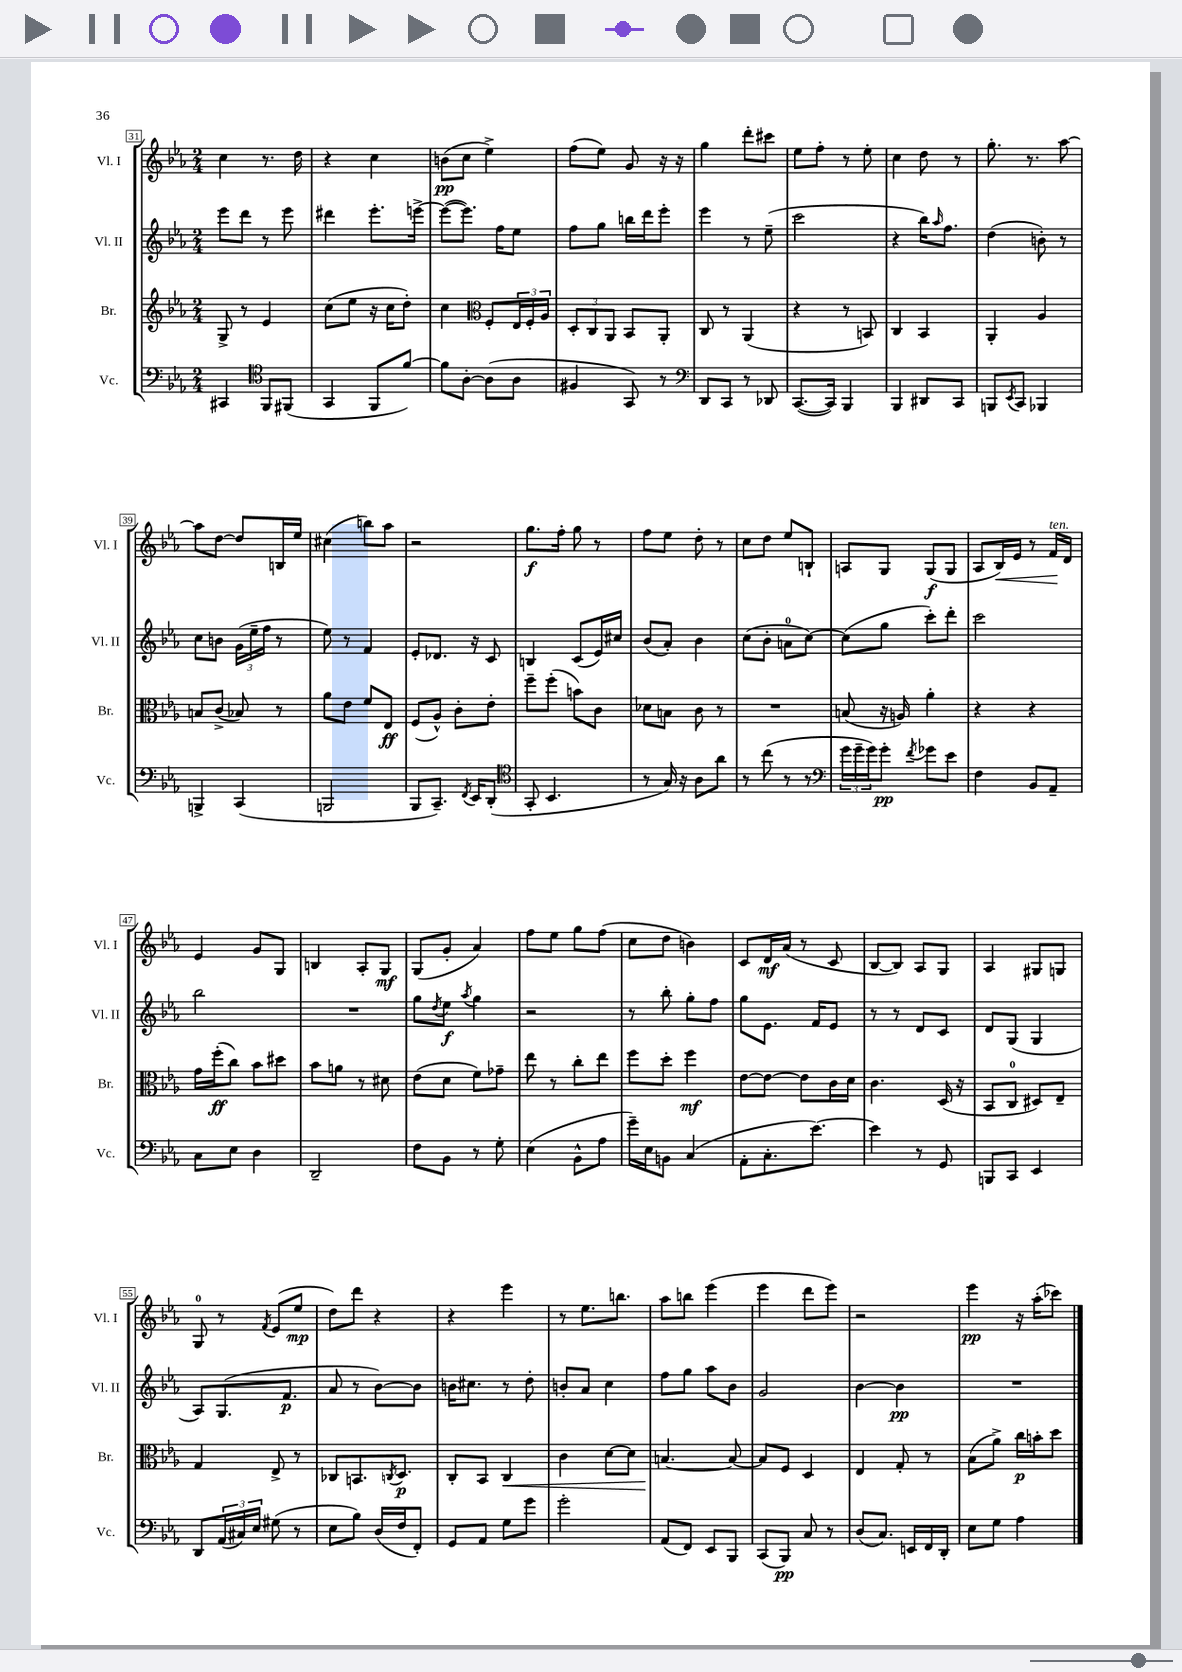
<<
\new StaffGroup <<
\new Staff = "s0" \with { instrumentName = "Vl. I" shortInstrumentName = "Vl. I" } {
    \clef treble \key ees \major \numericTimeSignature \time 2/4
    c''4 r8. d''16 |
    r4 c''4 |
    b'8\pp( c''8 ees''4->) |
    f''8( ees''8) g'8 r16 r16 |
    g''4 d'''8-. cis'''8 |
    ees''8 f''8-. r8 ees''8-. |
    c''4 d''8 r8 |
    g''8.-. r8. aes''8~ |
    aes''8 d''8~ d''8 b16 ees''16 |
    cis''4( b''8) aes''8 |
    r2 |
    g''8.\f f''16-. g''8 r8 |
    f''8 ees''8 d''8-. r8 |
    c''8 d''8 ees''8 b8-! |
    a8 g8 g8\f( g8 |
    aes8 bes16\<) ees'16 r8 f'16\!^\markup { \italic "ten." } d'16 |
    ees'4 g'8 g8 |
    b4 aes8-. g8\mf |
    g8( g'8-. aes'4) |
    f''8 ees''8 g''8 f''8( |
    c''8 d''8 b'4) |
    c'8 d'16\mf aes'16( r8 c'8 |
    bes8~ bes8) aes8 g8 |
    aes4 gis8 g8 |
    g8-0 r8 \acciaccatura { f'8 } ees'8( ees''8\mp |
    d''8) d'''8 r4 |
    r4 ees'''4 |
    r8 ees''8. b''8. |
    aes''8 b''8 ees'''4( |
    ees'''4 d'''8 ees'''8) |
    r2 |
    ees'''4\pp r16 aes''16-.( ces'''8) \bar "|." |
}
\new Staff = "s1" \with { instrumentName = "Vl. II" shortInstrumentName = "Vl. II" } {
    \clef treble \key ees \major \numericTimeSignature \time 2/4
    ees'''8 d'''8 r8 ees'''8 |
    dis'''4 ees'''8.-. e'''16~-> |
    e'''8~( e'''8.) f''16 ees''8 |
    f''8 g''8 b''16 d'''16 ees'''8-. |
    ees'''4 r8 ees''8--( |
    c'''2 |
    r4 bes''16) \grace { aes''16 } f''8. |
    d''4( b'8-.) r8 |
    c''8 b'8 \tuplet 3/2 { g'16( ees''16-- f''16 } r8 |
    ees''8) r8 f'4 |
    ees'8-. des'8. r16 c'8 |
    b4 c'8( ees'16) cis''16 |
    bes'8( aes'8-.) bes'4 |
    c''8( bes'8-. a'8-0 c''8~) |
    c''8( g''8 c'''8-.) d'''8-. |
    c'''2 |
    bes''2 |
    R2 |
    g''8 \acciaccatura { d''8 } ees''8\f \acciaccatura { aes''8 } g''4 |
    r2 |
    r8 bes''8-. g''8-. f''8 |
    g''8 ees'8. f'16 ees'8 |
    r8 r8 d'8 c'8 |
    d'8 g8( g4 |
    aes8) g8.( f'8.\p |
    aes'8 r8 bes'8~) bes'8 |
    b'16 cis''8. r8 d''8-. |
    b'8-. aes'8 c''4 |
    f''8 g''8 aes''8 bes'8 |
    g'2 |
    bes'4~ bes'4\pp |
    R2 \bar "|." |
}
\new Staff = "s2" \with { instrumentName = "Br." shortInstrumentName = "Br." } {
    \clef treble \key ees \major \numericTimeSignature \time 2/4
    g8-> r8 ees'4 |
    c''8( ees''8 r16 c''16 d''8-.) |
    c''4 \clef alto f8-. \tuplet 3/2 { ees16 f16-. aes16 } |
    \tuplet 3/2 { d8-. c8 aes,8 } bes,8 aes,8-. |
    c8 r8 aes,4( |
    r4 r8 b,8) |
    c4 bes,4 |
    aes,4-. aes4 |
    b8 c'8->( bes8) r8 |
    aes'8 ees'8 f'8 ees8\ff |
    f8( aes8-^) c'8-. ees'8-. |
    f''8-- f''8-.( b'8) c'8 |
    des'8 b8 c'8 r8 |
    R2 |
    b8( r16 a16) aes'4-. |
    r4 r4 |
    g'16 f''16-.\ff( c''8) bes'8 dis''8 |
    bes'8 a'8 r8 dis'8 |
    ees'8( d'8 f'8) ges'8-- |
    ees''8 r8 c''8-. ees''8 |
    f''8 d''8-. f''4\mf |
    ees'8~ ees'8~ ees'8 c'16 d'16 |
    c'4. d16( r16 |
    bes,8 c8-0 dis8) ees8-- |
    g4 ees8-> r8 |
    ces8 b,8. \acciaccatura { c8 } d8.\p |
    c8-. bes,8 c4\< |
    c'4 d'8~ d'8 |
    b4.~\! b8~ |
    b8 f8 d4 |
    ees4 g8-. r8 |
    bes8( aes'8->) c''16\p b'16-. d''8 \bar "|." |
}
\new Staff = "s3" \with { instrumentName = "Vc." shortInstrumentName = "Vc." } {
    \clef bass \key ees \major \numericTimeSignature \time 2/4
    cis,4 \clef tenor f,8 fis,8( |
    g,4 f,8 f'8~) |
    f'8 aes8~-. aes8( aes8 |
    fis4 g,8) r8 |
    \clef bass d,8 c,8 r8 des,8 |
    c,8.~( c,16) bes,,4 |
    bes,,4 dis,8 c,8 |
    b,,8 \acciaccatura { ees,8 } c,8 bes,,4 |
    b,,4-> c,4( |
    b,,2 |
    bes,,8 c,8.--) \acciaccatura { f,8 } ees,16 d,8-.( |
    \clef tenor g,8-. bes,4. |
    r8 g16) r16 aes8 aes'8 |
    r8 c''8( r8 r8 |
    \clef bass \tuplet 3/2 { g'16 g'16-- g'16) } g'8-.\pp \acciaccatura { f'8 } ges'8 ees'8 |
    f4 bes,8 aes,8-- |
    c8 ees8 d4 |
    d,2-- |
    f8 bes,8 r8 g8-. |
    ees4( bes,8-^ aes8 |
    g'16--) ees16 b,8 c4( |
    aes,8-. c8.-. ees'8.~) |
    ees'4 r8 g,8 |
    b,,8 c,8 ees,4 |
    d,8 \tuplet 3/2 { aes,16( cis16) ees16 } gis8( r8 |
    ees8 bes8) d16( f16 f,8-.) |
    g,8 aes,8 g8 g'8 |
    g'2-. |
    aes,8( f,8) ees,8 bes,,8 |
    c,8( bes,,8\pp) c8 r8 |
    d8( c8.) e,16 f,16 d,16-. |
    ees8 g8 aes4 \bar "|." |
}
>>
>>
\layout { \context { \Score currentBarNumber = #31 \override BarNumber.stencil = #(make-stencil-boxer 0.1 0.3 ly:text-interface::print) } }
